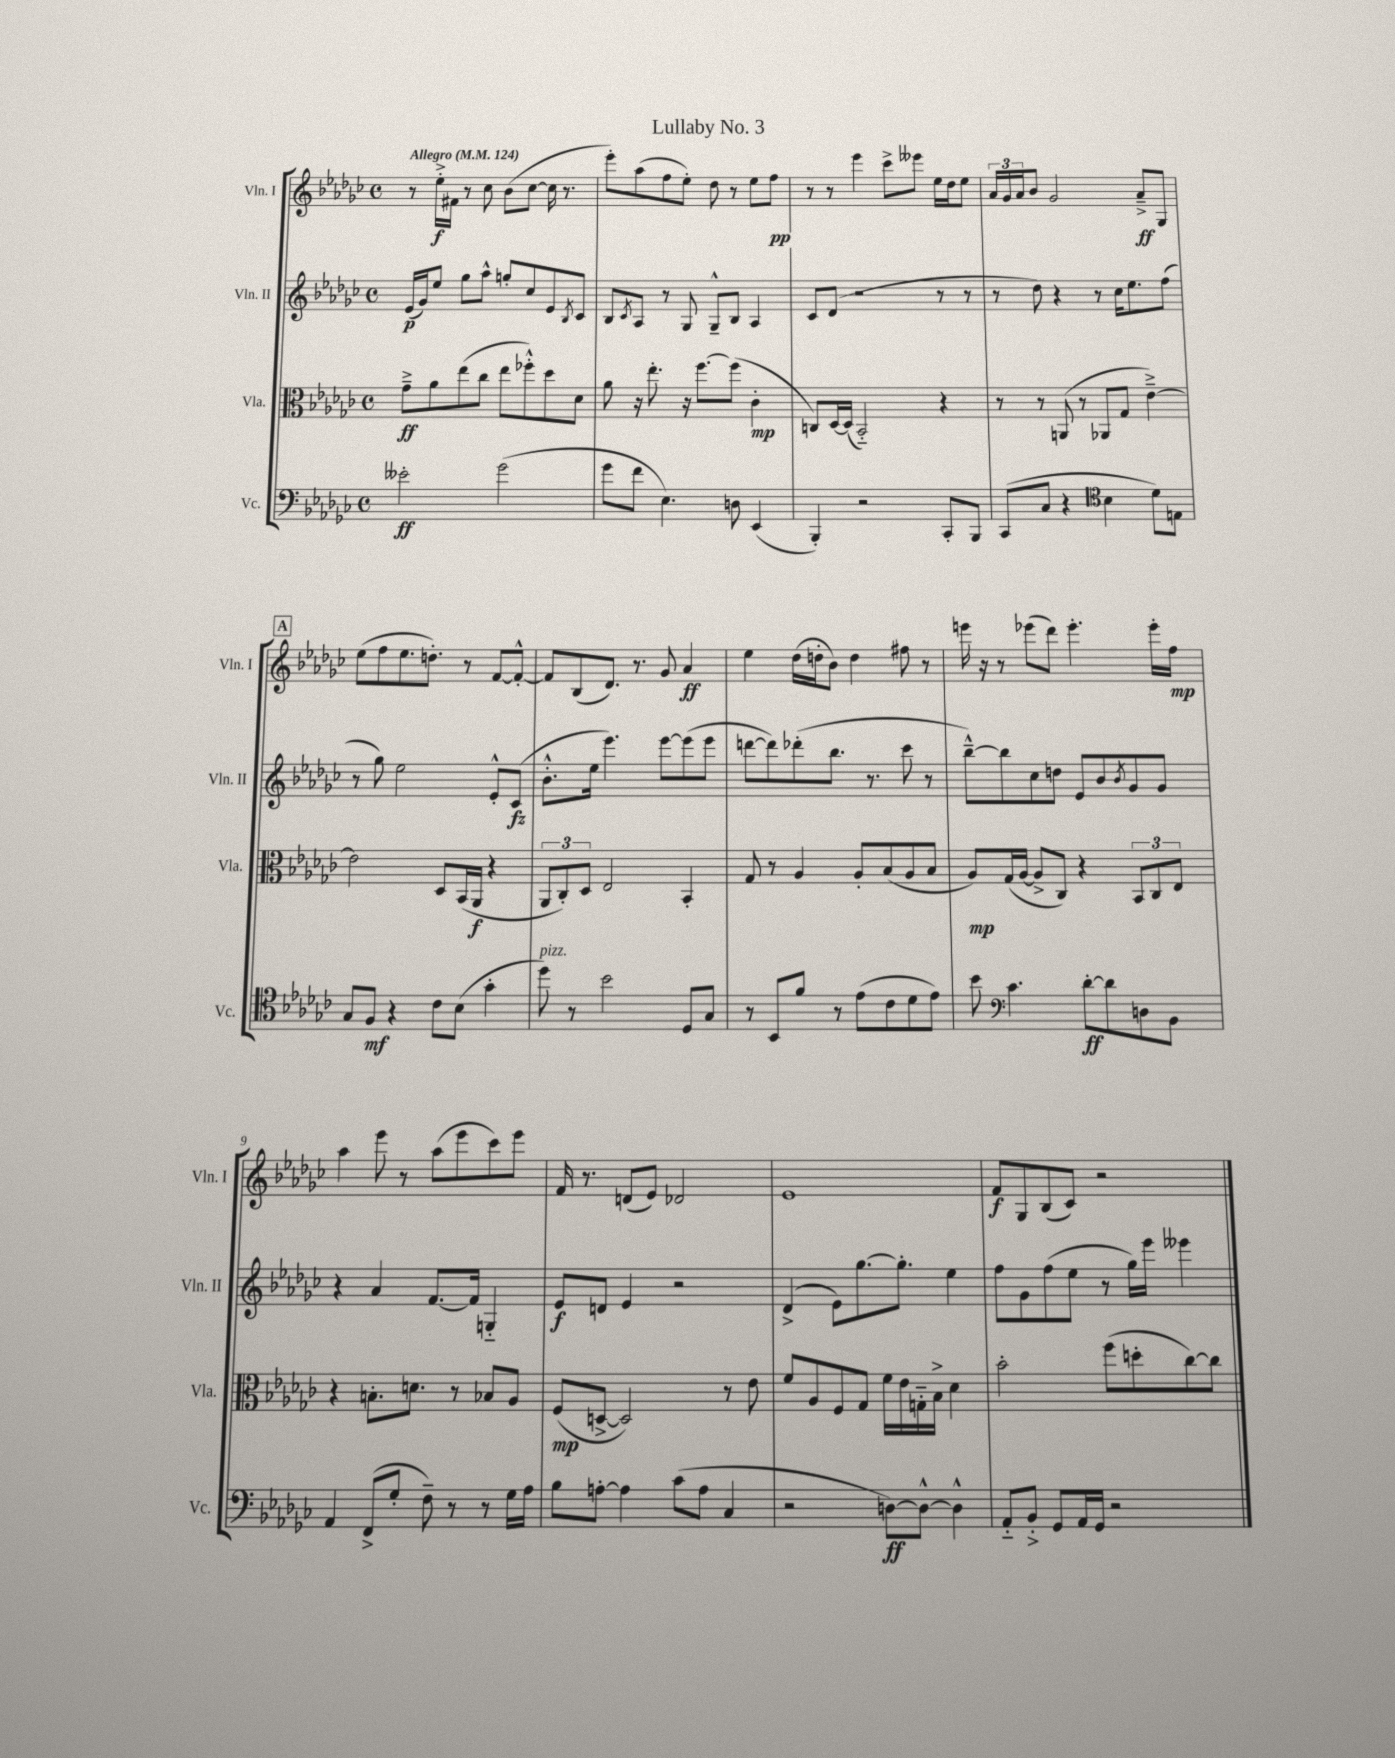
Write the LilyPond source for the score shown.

\header { title = "Lullaby No. 3" }
<<
\new StaffGroup <<
\new Staff = "s0" \with { instrumentName = "Vln. I" shortInstrumentName = "Vln. I" } {
    \clef treble \key ges \major \defaultTimeSignature \time 4/4 \tempo "Allegro" 4 = 124
    r8 ees''16-.->\f fis'16 r8 ces''8 bes'8( ces''8~ ces''16 r8. |
    ees'''8-.) aes''8( f''8 ees''8-.) des''8 r8 ees''8 f''8\pp |
    r8 r8 ees'''4 ces'''8-> eeses'''8 ees''16 des''16 ees''8 |
    \tuplet 3/2 { aes'16 ges'16 aes'16 } bes'8 ges'2 aes'8--->\ff ges8 |
    \mark \markup { \box "A" } ees''8( f''8 ees''8. d''8.-.) r8 f'8~ f'8~-.-^ |
    f'8 bes8( des'8.) r8. ges'8 aes'4\ff |
    ees''4 des''16( d''16-. bes'8) d''4 fis''8 r8 |
    e'''16 r16 r8 ees'''8( des'''8) ees'''4.-. ees'''16-. f''16\mp |
    aes''4 ees'''8 r8 aes''8( ees'''8 ces'''8) ees'''8 |
    f'16 r8. d'8( ees'8) des'2 |
    ees'1 |
    f'8\f ges8 bes8( ces'8) r2 \bar "|." |
}
\new Staff = "s1" \with { instrumentName = "Vln. II" shortInstrumentName = "Vln. II" } {
    \clef treble \key ges \major \defaultTimeSignature \time 4/4
    ees'16\p( ges'16) ees''8 ges''8 aes''8-^ g''8-. ces''8 ees'8 \acciaccatura { bes8 } ces'8 |
    bes8 \acciaccatura { ces'8 } aes8 r8 ges8 ges8---^ bes8 aes4 |
    ces'8 des'8( r2 r8 r8 |
    r8 des''8) r4 r8 ces''16 ees''8. f''8( |
    \mark \markup { \box "A" } r8 ges''8) ees''2 ees'8-.-^ ces'8\fz( |
    bes'8.-.-^ ees''16 ees'''4.) ees'''8~ ees'''8( ees'''8 |
    d'''8~ d'''8) des'''8-.( bes''8. r8. ces'''8 r8 |
    bes''8~---^) bes''8 ces''8 d''8 ees'8 bes'8 \acciaccatura { bes'8 } ges'8 ges'8 |
    r4 aes'4 f'8.~ f'16 g4-_ |
    ees'8\f d'8 ees'4 r2 |
    des'4->( ees'8) ges''8.~ ges''8.-. ees''4 |
    f''8 ges'8 f''8( ees''8 r8 ges''16) ees'''16 eeses'''4 \bar "|." |
}
\new Staff = "s2" \with { instrumentName = "Vla." shortInstrumentName = "Vla." } {
    \clef alto \key ges \major \defaultTimeSignature \time 4/4
    ges'8--->\ff aes'8 ees''8( ces''8 ees''8 fes''8-.-^) des''8 des'8 |
    aes'8 r16 ees''8.-. r16 f''8.~ f''8( ces'4-.\mp |
    c8) des16~ des16( bes,2-_) r4 |
    r8 r8 a,8( r8 aes,8 ges8 ees'4~--->) |
    \mark \markup { \box "A" } ees'2 des8 bes,16( aes,16\f r4 |
    \tuplet 3/2 { aes,8 ces8-.) des8 } ees2 bes,4-. |
    ges8 r8 aes4 aes8-. bes8( aes8 bes8 |
    aes8\mp) ges16( aes16~ aes8-> ces8) r4 \tuplet 3/2 { bes,8 ces8 ees8 } |
    r4 b8.-. d'8. r8 bes8 aes8 |
    f8\mp( d8~-> d2) r8 ees'8 |
    f'8 aes8 f8 ges8 f'16 ees'16 g16-_ bes16-> des'4 |
    bes'2-. f''8( d''8-. ces''8~) ces''8 \bar "|." |
}
\new Staff = "s3" \with { instrumentName = "Vc." shortInstrumentName = "Vc." } {
    \clef bass \key ges \major \defaultTimeSignature \time 4/4
    eeses'2-.\ff ges'2( |
    ges'8 f'8 ees4.) d8 ees,4( |
    bes,,4-.) r2 ces,8-. bes,,8 |
    ces,8( ces8 r4 \clef tenor bes4 des'8) e8 |
    \mark \markup { \box "A" } ges8 f8\mf r4 ces'8 bes8( ges'4-. |
    des''8^\markup { \italic "pizz." }) r8 bes'2 des8 ges8 |
    r8 bes,8 f'8 r8 ees'8( ces'8 des'8 ees'8) |
    bes'8 \clef bass ces'4. des'8~-.\ff des'8 d8 bes,8 |
    aes,4 f,8->( ges8-. f8--) r8 r8 ges16 aes16 |
    bes8 a8~-. a4 ces'8( a8 ces4 |
    r2 d8~\ff) d8~-^ d4-^ |
    aes,8-_ bes,8-.-> ges,8 aes,16 ges,16 r2 \bar "|." |
}
>>
>>
